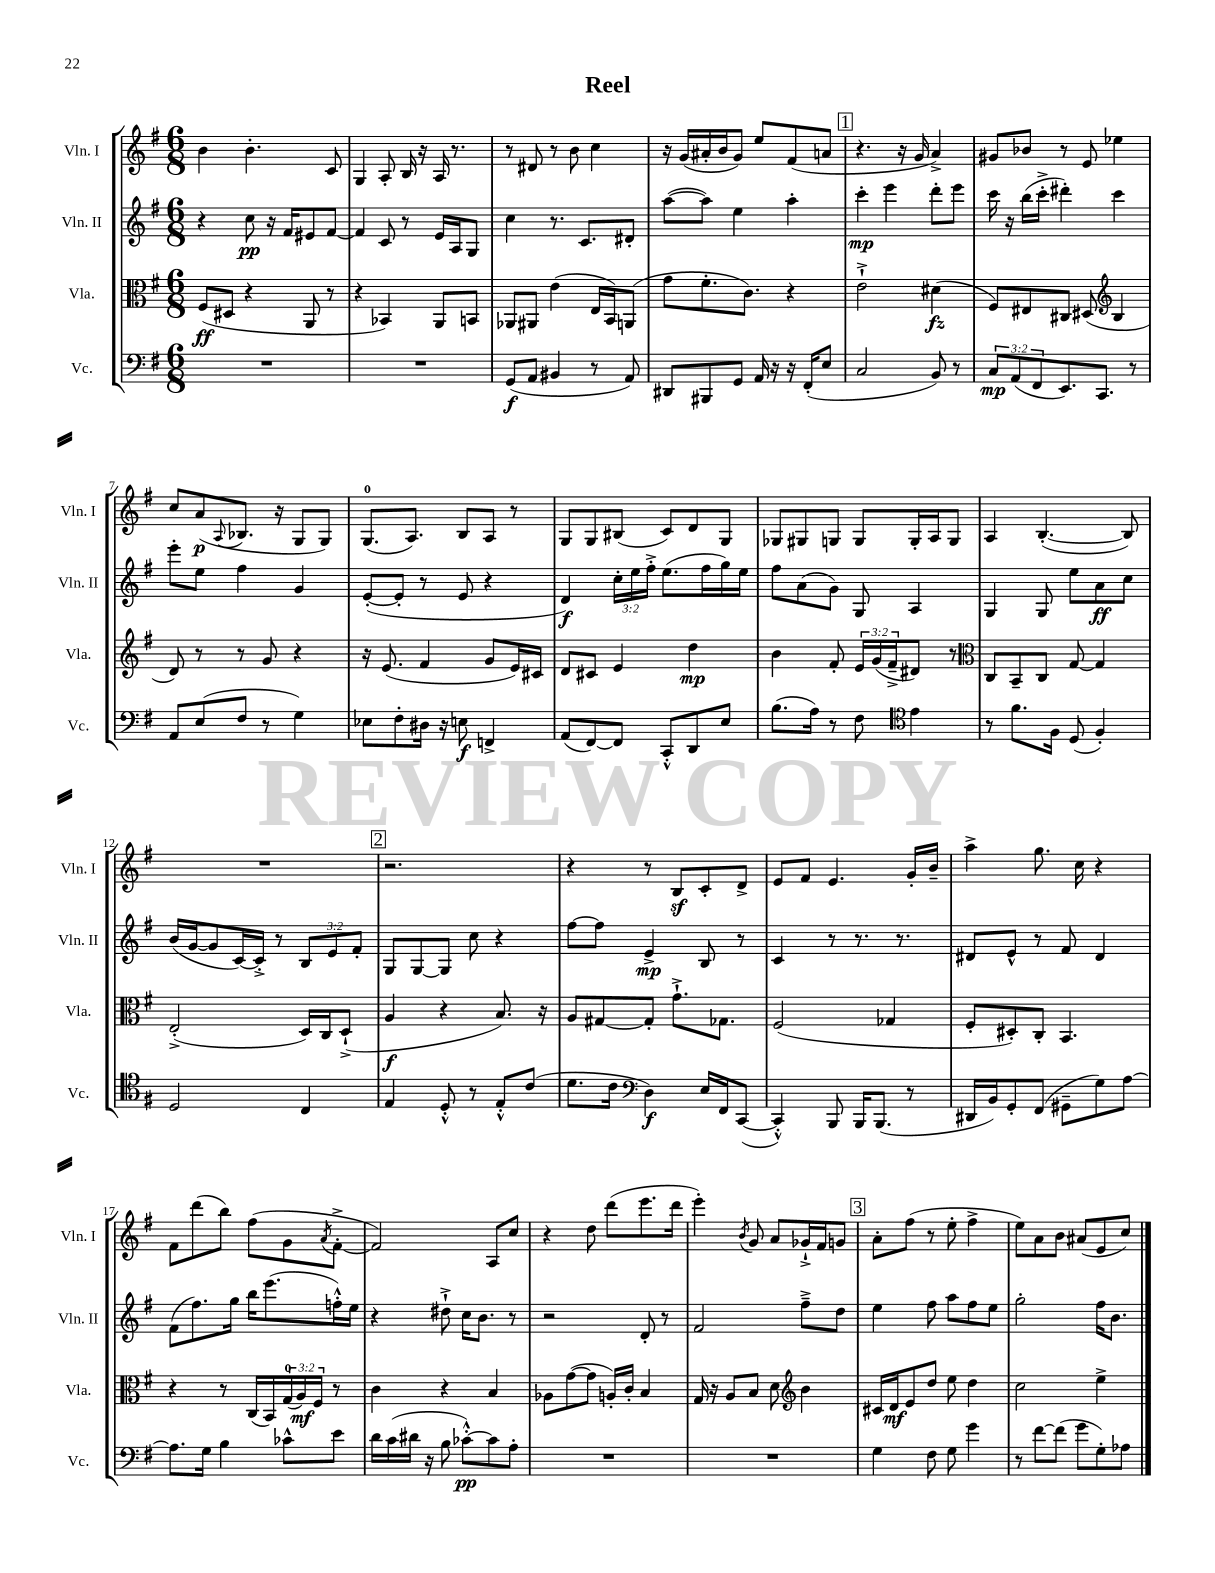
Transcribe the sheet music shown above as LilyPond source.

\header { title = "Reel" }
<<
\new StaffGroup <<
\new Staff = "s0" \with { instrumentName = "Vln. I" shortInstrumentName = "Vln. I" } {
    \clef treble \key g \major \numericTimeSignature \time 6/8
    b'4 b'4.-. c'8 |
    g4 a8-. b16 r16 a16 r8. |
    r8 dis'8 r8 b'8 c''4 |
    r16 g'16( ais'16-. b'16 g'8) e''8 fis'8( a'8 |
    \mark \markup { \box "1" } r4. r16 g'16 a'4->) |
    gis'8 bes'8 r8 e'8 ees''4 |
    c''8 a'8\p( \appoggiatura { a8 } bes8. r16 g8 g8) |
    g8.-0( a8.) b8 a8 r8 |
    g8 g8 bis8( c'8) d'8 g8 |
    ges8 gis8 g8 g8 g16-. a16 g8 |
    a4 b4.~-.( b8) |
    R2. |
    \mark \markup { \box "2" } r2. |
    r4 r8 b8\sf c'8-. d'8-> |
    e'8 fis'8 e'4. g'16-. b'16-- |
    a''4-> g''8. c''16 r4 |
    fis'8 d'''8( b''8) fis''8( g'8 \acciaccatura { a'8 } fis'8~-.-> |
    fis'2) a8 c''8 |
    r4 d''8 d'''8( e'''8. d'''16 |
    e'''4-.) \acciaccatura { b'8 } g'8 a'8 ges'16-!-> fis'16 g'8 |
    \mark \markup { \box "3" } a'8-. fis''8( r8 e''8-. fis''4-> |
    e''8) a'8 b'8 ais'8( e'8 c''8) \bar "|." |
}
\new Staff = "s1" \with { instrumentName = "Vln. II" shortInstrumentName = "Vln. II" } {
    \clef treble \key g \major \numericTimeSignature \time 6/8 \override Staff.TupletNumber.text = #tuplet-number::calc-fraction-text
    r4 c''8\pp r16 fis'16 eis'8 fis'8~ |
    fis'4 c'8 r8 e'16 a16 g8 |
    c''4 r8. c'8. dis'8-. |
    a''8~( a''8) e''4 a''4-. |
    \mark \markup { \box "1" } c'''4-.\mp e'''4 d'''8-. e'''8 |
    c'''16 r16 b''16( c'''16-.-> dis'''4-.) c'''4 |
    e'''8-. e''8 fis''4 g'4 |
    e'8~-.( e'8-. r8 e'8 r4 |
    d'4\f) \tuplet 3/2 { c''16-. e''16 fis''16-.-> } e''8.( fis''16 g''16) e''16 |
    fis''8 a'8( g'8) g8 a4 |
    g4 g8 e''8 a'8\ff c''8 |
    b'16( g'16~ g'8 c'16~) c'16-.-> r8 \tuplet 3/2 { b8 e'8 fis'8-. } |
    \mark \markup { \box "2" } g8 g8~ g8 c''8 r4 |
    fis''8~ fis''8 e'4->\mp b8 r8 |
    c'4 r8 r8. r8. |
    dis'8 e'8-^ r8 fis'8 dis'4 |
    fis'8( fis''8.) g''16 b''16 e'''8.( f''16-.-^) e''16 |
    r4 dis''8-!-> c''16 b'8. r8 |
    r2 d'8-. r8 |
    fis'2 fis''8---> d''8 |
    \mark \markup { \box "3" } e''4 fis''8 a''8 fis''8 e''8 |
    g''2-. fis''16 b'8. \bar "|." |
}
\new Staff = "s2" \with { instrumentName = "Vla." shortInstrumentName = "Vla." } {
    \clef alto \key g \major \numericTimeSignature \time 6/8 \override Staff.TupletNumber.text = #tuplet-number::calc-fraction-text
    fis8\ff( dis8 r4 a,8 r8 |
    r4 bes,4) a,8 b,8 |
    aes,8 ais,8 e'4( e16 b,16) a,8( |
    g'8 fis'8.-. c'8.) r4 |
    \mark \markup { \box "1" } e'2-!-> dis'4\fz( |
    fis8) eis8 cis8 dis8( \clef treble b4 |
    d'8) r8 r8 g'8 r4 |
    r16 e'8.( fis'4 g'8 e'16) cis'16 |
    d'8 cis'8 e'4 d''4\mp |
    b'4 fis'8-. \tuplet 3/2 { e'16 g'16( fis'16---> } dis'8) r8 |
    \clef alto c8 b,8-- c8 g8~ g4 |
    e2-.->( d16) c16 d8-!->( |
    \mark \markup { \box "2" } a4\f r4 b8.) r16 |
    a8 gis8~ gis8-. g'8.-!-> ges8. |
    fis2( ges4 |
    fis8-. dis8-.) c8-. b,4. |
    r4 r8 c16( b,16) \tuplet 3/2 { g16-0( a16\mf) fis16 } r8 |
    c'4 r4 b4 |
    aes8 g'8~( g'8 a16-.) c'16-. b4 |
    g16 r16 a8 b8 d'8 \clef treble b'4 |
    \mark \markup { \box "3" } cis'16 d'16\mf e'8 d''8 e''8 d''4 |
    c''2 e''4-> \bar "|." |
}
\new Staff = "s3" \with { instrumentName = "Vc." shortInstrumentName = "Vc." } {
    \clef bass \key g \major \numericTimeSignature \time 6/8 \override Staff.TupletNumber.text = #tuplet-number::calc-fraction-text
    R2. |
    R2. |
    g,8\f( a,8 bis,4 r8 a,8) |
    dis,8 bis,,8 g,8 a,16 r16 r16 fis,16-.( e8 |
    \mark \markup { \box "1" } c2 b,8) r8 |
    \tuplet 3/2 { c8\mp a,8( fis,8 } e,8.) c,8. r8 |
    a,8 e8( fis8 r8 g4) |
    ees8 fis8-. dis16 r16 e8\f f,4-> |
    a,8( fis,8~) fis,8 c,8-.-^ d,8 e8 |
    b8.( a16) r8 fis8 \clef tenor e'4 |
    r8 fis'8. fis16 d8( fis4-.) |
    d2 c4 |
    \mark \markup { \box "2" } e4 d8-.-^ r8 e8-.-^ c'8( |
    d'8. c'16 \clef bass d4\f) e16 fis,16 c,8~( |
    c,4-.-^) b,,8 b,,16 b,,8.( r8 |
    dis,16 b,16) g,8-. fis,8( gis,8-- g8) a8~ |
    a8. g16 b4 ces'8-^ e'8 |
    d'16 c'16( dis'16 r16 b8 ces'8~-.-^\pp) ces'8 a8-. |
    R2. |
    R2. |
    \mark \markup { \box "3" } g4 fis8 g8 g'4 |
    r8 fis'8~ fis'8( g'8 g8-.) aes8 \bar "|." |
}
>>
>>
